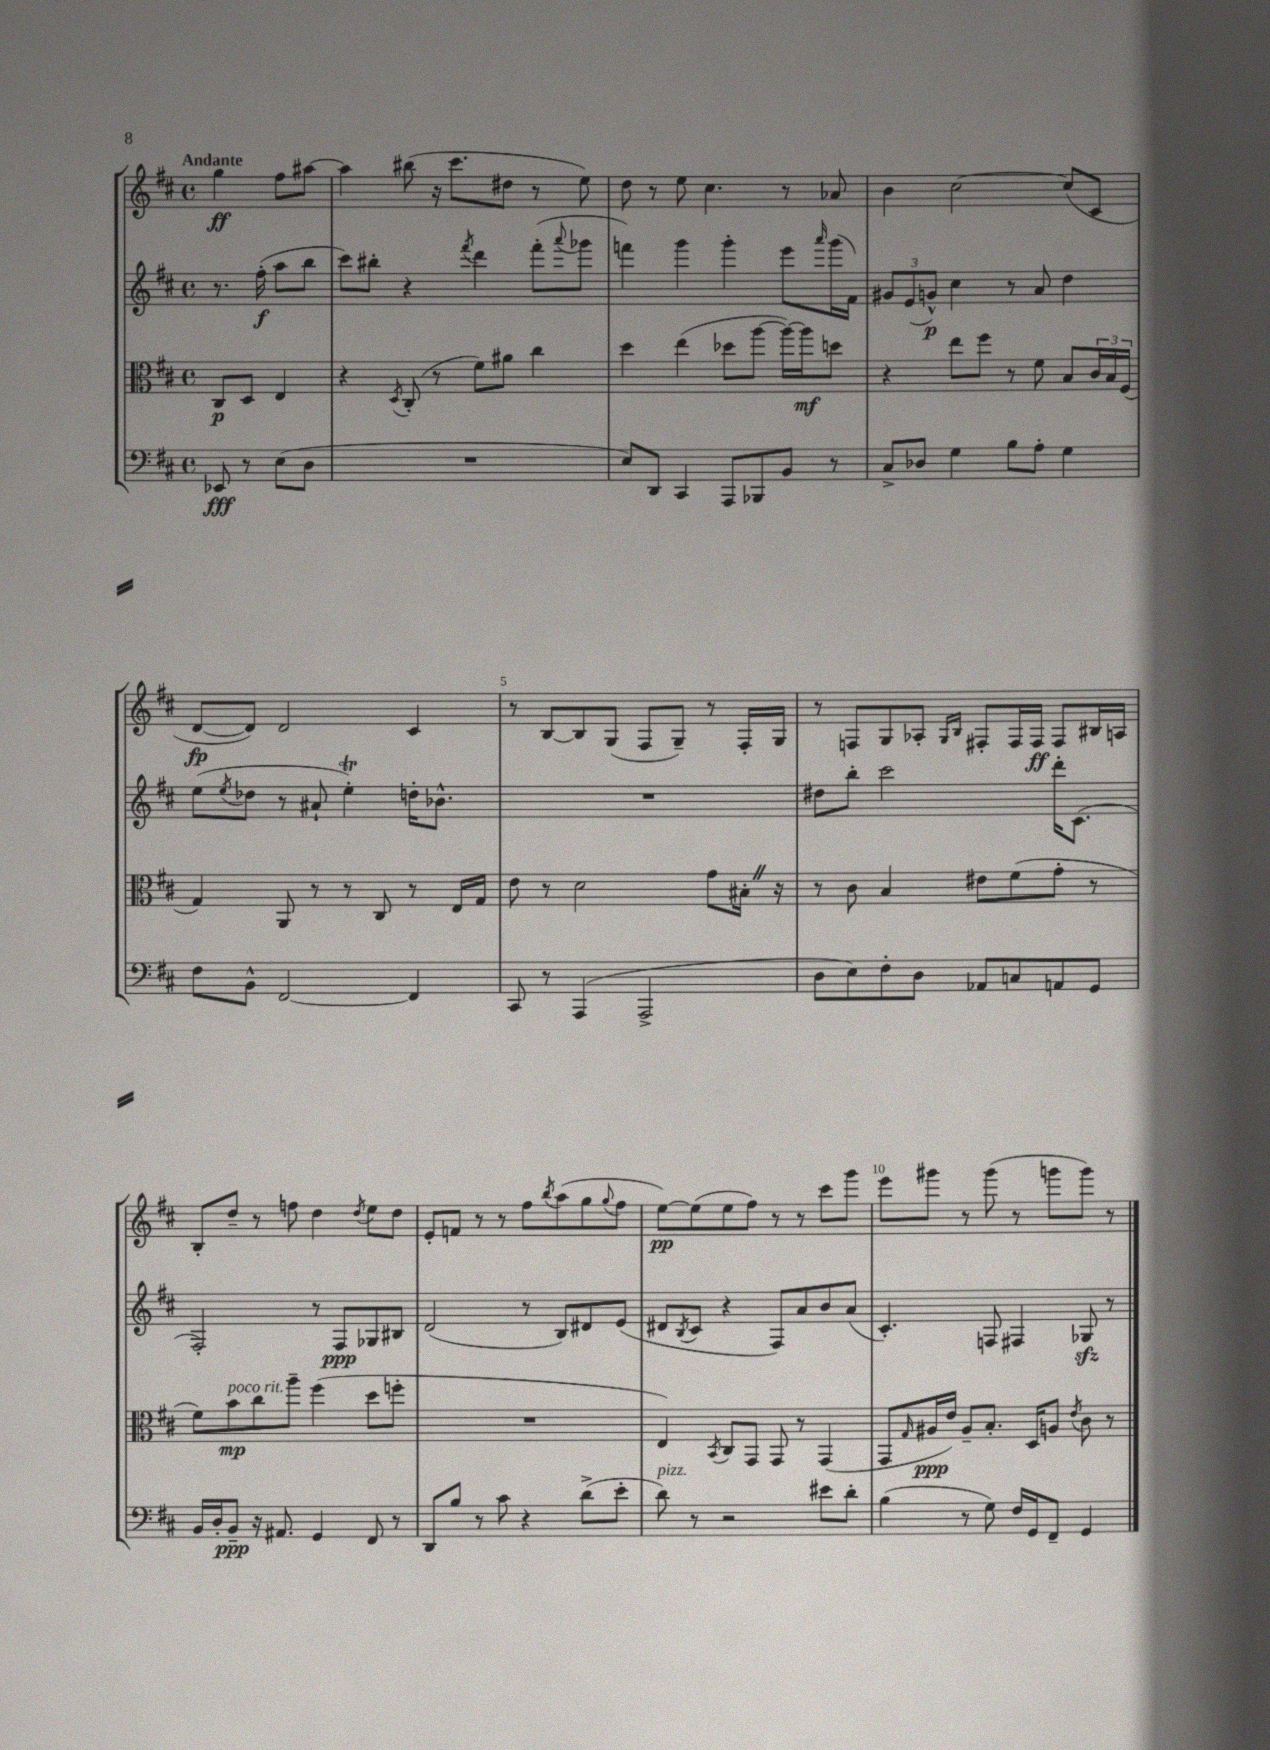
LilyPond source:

<<
\new StaffGroup <<
\new Staff = "s0" {
    \clef treble \key d \major \defaultTimeSignature \time 4/4 \partial 2 \tempo "Andante"
    g''4\ff fis''8 ais''8~ |
    ais''4 bis''8( r16 cis'''8. dis''8 r8 e''8) |
    d''8 r8 e''8 cis''4. r8 aes'8 |
    b'4 cis''2~ cis''8( cis'8 |
    d'8~\fp d'8) d'2 cis'4 |
    r8 b8~ b8 g8( fis8 g8--) r8 fis16-. g16 |
    r8 f8 g8 aes8-. \grace { g16 b16 } fis8-. fis16 fis16\ff fis8 bis16 a16 |
    b8-. d''8-- r8 f''8 d''4 \acciaccatura { d''8 } e''8 d''8 |
    e'8-. f'8 r8 r8 fis''8 \acciaccatura { b''8 } a''8( g''8 \appoggiatura { g''8 } fis''8 |
    e''8~\pp) e''8( e''8 fis''8) r8 r8 cis'''8 g'''8 |
    e'''8 gis'''8 r8 gis'''8( r8 g'''8 g'''8) r8 \bar "|." |
}
\new Staff = "s1" {
    \clef treble \key d \major \defaultTimeSignature \time 4/4 \partial 2
    r8. fis''16-.\f( a''8 b''8 |
    cis'''8) bis''8-. r4 \acciaccatura { fis'''8 } d'''4 fis'''8-.( \appoggiatura { a'''8 } ges'''8 |
    f'''4) g'''4 g'''4-. e'''8 \grace { a'''16 } g'''16( fis'16) |
    \tuplet 3/2 { gis'8 e'8( g'8-^\p) } cis''4 r8 a'8 d''4 |
    e''8( \acciaccatura { e''8 } des''8 r8 ais'8-! e''4-.\trill) d''16-. bes'8.-^ |
    R1 |
    dis''8 b''8-. cis'''2 d'''16-. cis'8.( |
    fis2-.) r8 fis8\ppp ges8 bis8 |
    d'2( r8 b8) dis'8 e'8( |
    dis'8 \acciaccatura { b8 } cis'8 r4 fis8) a'8 b'8 a'8( |
    cis'4.-.) f8 fis4 ges8\sfz r8 \bar "|." |
}
\new Staff = "s2" {
    \clef alto \key d \major \defaultTimeSignature \time 4/4 \partial 2
    cis8\p d8 e4 |
    r4 \acciaccatura { d8 } cis8-.( r8 fis'8) ais'8 cis''4 |
    d''4 e''4( des''8 a''8~ a''16~) a''16\mf d''8 |
    r4 e''8 fis''8 r8 fis'8 b8 \tuplet 3/2 { cis'16 b16 fis16( } |
    g4) a,8 r8 r8 cis8 r8 e16 g16 |
    e'8 r8 d'2 g'8 bis16-. \once \override BreathingSign.text = \markup { \musicglyph "scripts.caesura.straight" } \breathe r16 |
    r8 cis'8 b4 eis'8 fis'8( g'8-. r8 |
    fis'8) b'8\mp^\markup { \italic "poco rit." } cis''8 a''8-- fis''4( d''8 f''8-. |
    R1 |
    e4) \acciaccatura { b,8 } cis8 g,8 g,8 r8 g,4( |
    g,8 \grace { g16 } ais16\ppp e'16) ais8-- b8.-. d16 a8 \acciaccatura { e'8 } cis'8 r8 \bar "|." |
}
\new Staff = "s3" {
    \clef bass \key d \major \defaultTimeSignature \time 4/4 \partial 2
    ees,8\fff r8 e8( d8 |
    R1 |
    e8) d,8 cis,4 a,,8 bes,,8 b,8 r8 |
    cis8-> des8 g4 b8 a8-. g4 |
    fis8 b,8-^ fis,2~ fis,4 |
    cis,8 r8 a,,4( a,,2-> |
    d8 e8) fis8-. d8 aes,8 c8 a,8 g,8 |
    b,16 d16-. b,8--\ppp r16 ais,8. g,4 fis,8 r8 |
    d,8 b8 r8 cis'8 r4 d'8->( e'8-. |
    d'8^\markup { \italic "pizz." }) r8 r2 eis'8 d'8-. |
    b4( r8 g8) fis16 g,16 fis,8-- g,4 \bar "|." |
}
>>
>>
\layout { \context { \Score \override BarNumber.break-visibility = ##(#f #t #t) barNumberVisibility = #(every-nth-bar-number-visible 5) } }
